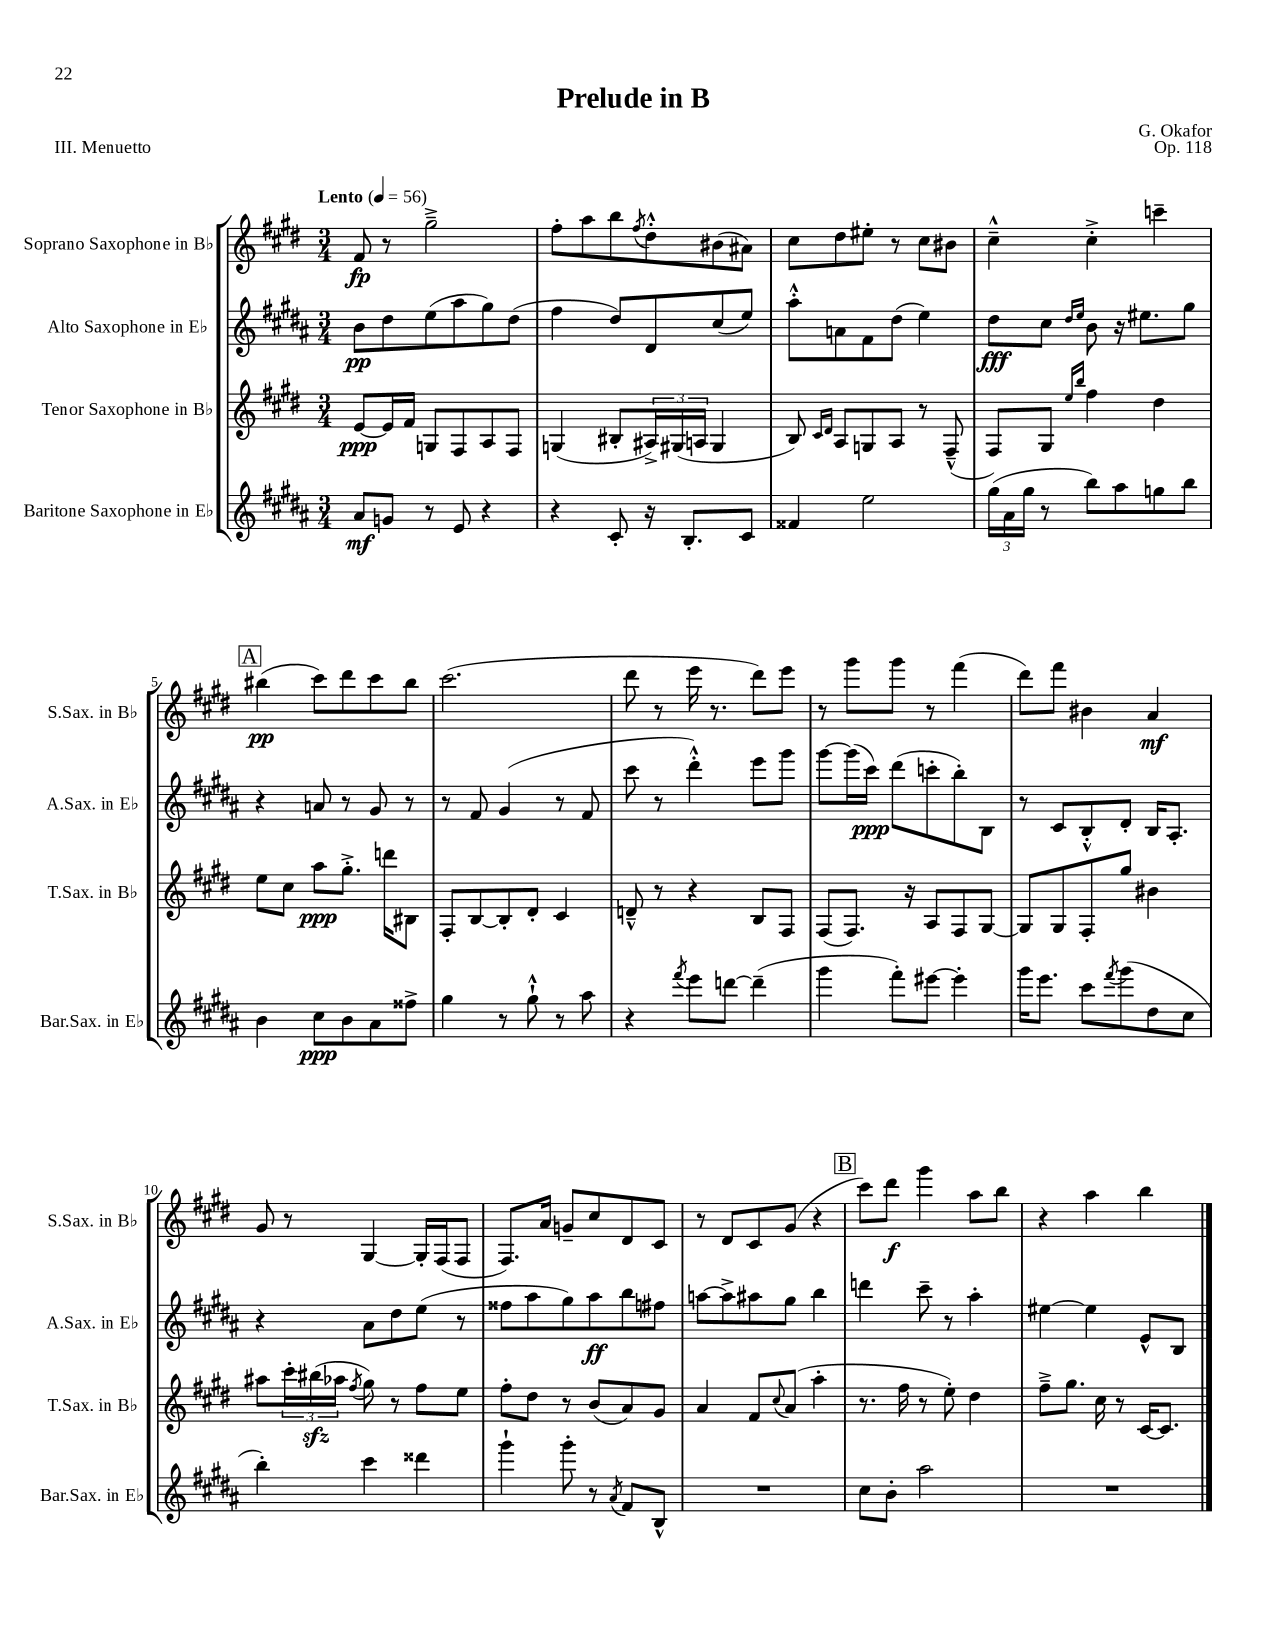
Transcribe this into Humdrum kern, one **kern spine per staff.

**kern	**kern	**kern	**kern
*staff4	*staff3	*staff2	*staff1
*clefG2	*clefG2	*clefG2	*clefG2
*k[f#c#g#d#a#]	*k[f#c#g#d#]	*k[f#c#g#d#a#]	*k[f#c#g#d#]
*M3/4	*M3/4	*M3/4	*M3/4
*MM56	*MM56	*MM56	*MM56
8a#	[8e	8b	8f#
8g	16e]	8dd#	8r
.	16f#	.	.
8r	8G	(8ee	2gg#~^
8e	8F#	8aa#	.
4r	8A	8gg#)	.
.	8F#	(8dd#	.
=	=	=	=
4r	(4G	4ff#	8ff#'
.	.	.	8aa
8c#'	8B#'	8dd#)	8bb
.	.	.	8qff#
16r	24A#^)	8d#	8dd#'^^
.	(24G#	.	.
8.B'	.	.	.
.	24A	.	.
.	4G#	(8cc#	(8b#
8c#	.	8ee)	8a#)
=	=	=	=
4f##	8B)	8aa#'^^	8cc#
.	16qqc#	.	.
.	16qqd#	.	.
.	8A	8a	8dd#
2ee	8G	8f#	8ee#'
.	8A	(8dd#	8r
.	8r	4ee)	8cc#
.	(8F#~^^	.	8b#
=	=	=	=
(24gg#	8F#)	8dd#	4cc#~^^
24a#	.	.	.
24gg#	.	.	.
8r	8G#	8cc#	.
.	16qqee	16qqdd#	.
.	16qqbb	16qqee	.
8bb)	4ff#	8b	4cc#'^
8aa#	.	16r	.
.	.	8.ee#	.
8gg	4dd#	.	4ccc~
8bb	.	8gg#	.
=	=	=	=
4b	8ee	4r	(4bb#
.	8cc#	.	.
8cc#	8aa	8a	8ccc#)
8b	8.gg#'^	8r	8ddd#
8a#	.	8g#	8ccc#
.	16ddd	.	.
8ff##^	8B#	8r	8bb#
=	=	=	=
4gg#	8F#'	8r	(2.ccc#
.	[8B	8f#	.
8r	8B']	(4g#	.
8gg#`^^	8d#'	.	.
8r	4c#	8r	.
8aa#	.	8f#	.
=	=	=	=
4r	8d~^^	8ccc#	8ddd#
.	8r	8r	8r
8qfff#	.	.	.
8eee	4r	4ddd#'^^)	16eee
.	.	.	8.r
[8ddd	.	.	.
(4ddd~]	8B	8eee	8ddd#)
.	8F#	8ggg#	8eee
=	=	=	=
4ggg#	(8F#	[8ggg#	8r
.	8.F#)	(16ggg#]	8ggg#
.	.	16ccc#)	.
8fff#')	.	(8ddd#	8ggg#
.	16r	.	.
[8eee#	8A	8ccc'	8r
4eee#']	8F#	8bb')	(4fff#
.	[8G#	8B	.
=	=	=	=
16ggg#	8G#]	8r	8ddd#)
8.eee	.	.	.
.	8G#	8c#	8fff#
8ccc#	8F#'	8B'^^	4b#
8qfff#	.	.	.
(8ggg#	8gg#	8d#'	.
8dd#	4b#	16B	4a
.	.	8.A#'	.
8cc#	.	.	.
=	=	=	=
4bb')	8aa#	4r	8g#
.	24ccc#'	.	8r
.	(24bb#	.	.
.	24aa-	.	.
.	8qff#	.	.
4ccc#	8gg#)	8a#	[4G#
.	8r	8dd#	.
4ddd##	8ff#	(8ee	16G#']
.	.	.	(16F#
.	8ee	8r	8F#
=	=	=	=
4ggg#`	8ff#'	8ff##	8.F#)
.	8dd#	8aa#	.
.	.	.	16a
8ggg#'	8r	8gg#)	8g~
8r	(8b	8aa#	8cc#
8qa#	.	.	.
8f#	8a)	8bb	8d#
8B^^	8g#	8ff#	8c#
=	=	=	=
2.r	4a	[8aa	8r
.	.	8aa^]	8d#
.	8f#	8aa#	8c#
.	8qqcc#	.	.
.	(8a	8gg#	(8g#
.	4aa'	4bb	4r
=	=	=	=
8cc#	8.r	4ddd	8ccc#)
8b'	.	.	8ddd#
.	16ff#	.	.
2aa#	8r	8ccc#~	4ggg#
.	8ee')	8r	.
.	4dd#	4aa#'	8aa
.	.	.	8bb
=	=	=	=
2.r	8ff#~^	[4ee#	4r
.	8.gg#	.	.
.	.	4ee#]	4aa
.	16cc#	.	.
.	8r	.	.
.	[16c#	8e^^	4bb
.	8.c#]	.	.
.	.	8B	.
==	==	==	==
*-	*-	*-	*-
